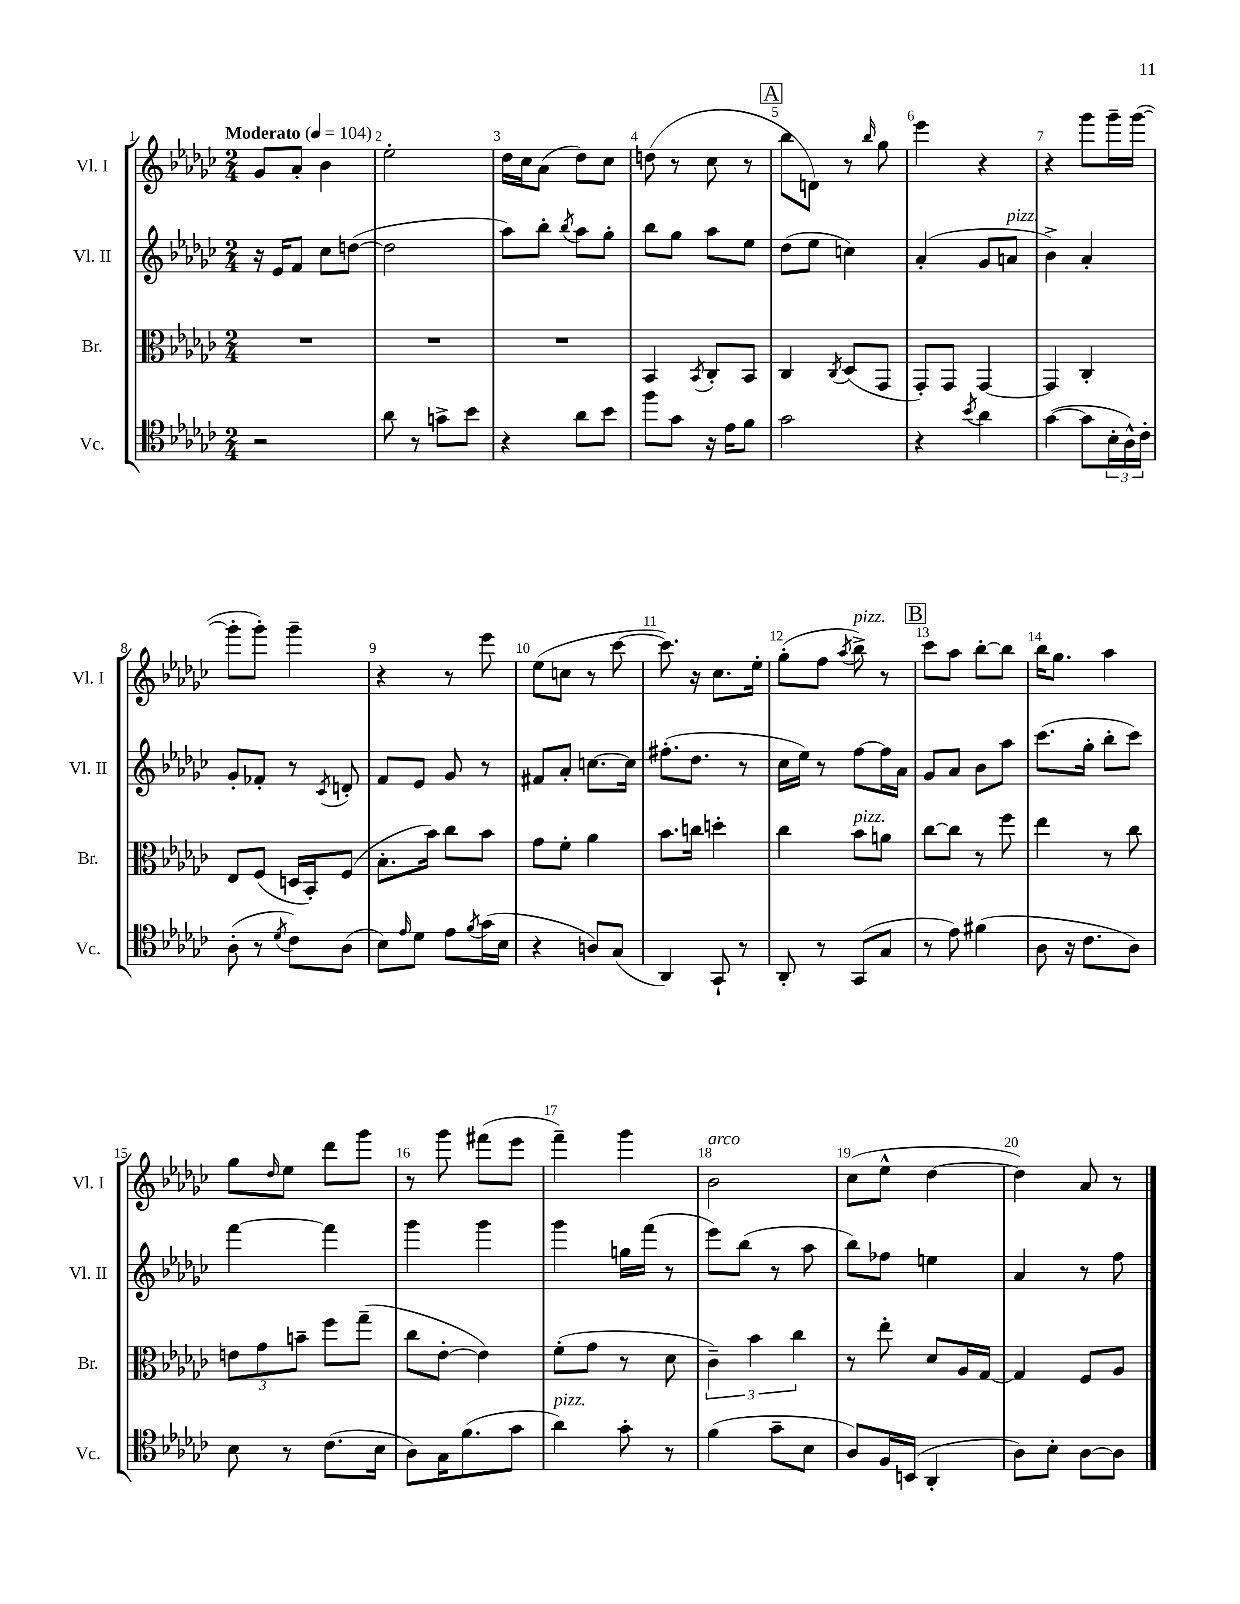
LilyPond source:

<<
\new StaffGroup <<
\new Staff = "s0" \with { instrumentName = "Vl. I" shortInstrumentName = "Vl. I" } {
    \clef treble \key ges \major \numericTimeSignature \time 2/4 \tempo "Moderato" 4 = 104
    ges'8 aes'8-. bes'4 |
    ees''2-. |
    des''16 ces''16 aes'8( des''8) ces''8 |
    d''8( r8 ces''8 r8 |
    \mark \markup { \box "A" } bes''8 d'8) r8 \grace { bes''16 } ges''8 |
    ees'''4 r4 |
    r4 ges'''8 ges'''16-- ges'''16~( |
    ges'''8-. ges'''8-.) ges'''4-- |
    r4 r8 ees'''8 |
    ees''8( c''8 r8 ces'''8~ |
    ces'''8.) r16 ces''8. ees''16-. |
    ges''8-.( f''8 \acciaccatura { aes''8 } bes''8->^\markup { \italic "pizz." }) r8 |
    \mark \markup { \box "B" } ces'''8 aes''8 bes''8~-. bes''8 |
    bes''16 ges''8. aes''4 |
    ges''8 \grace { des''16 } ees''8 des'''8 ges'''8 |
    r8 ges'''8 fis'''8( ees'''8 |
    f'''4--) ges'''4 |
    bes'2^\markup { \italic "arco" } |
    ces''8( ees''8-^ des''4~ |
    des''4) aes'8 r8 \bar "|." |
}
\new Staff = "s1" \with { instrumentName = "Vl. II" shortInstrumentName = "Vl. II" } {
    \clef treble \key ges \major \numericTimeSignature \time 2/4
    r16 ees'16 f'8 ces''8 d''8~( |
    d''2 |
    aes''8) bes''8-. \acciaccatura { bes''8 } aes''8 ges''8-. |
    bes''8 ges''8 aes''8 ees''8 |
    \mark \markup { \box "A" } des''8( ees''8 c''4) |
    aes'4-.( ges'8 a'8^\markup { \italic "pizz." } |
    bes'4->) aes'4-. |
    ges'8-. fes'8-. r8 \acciaccatura { ces'8 } d'8-. |
    f'8 ees'8 ges'8 r8 |
    fis'8 aes'8-. c''8.~ c''16 |
    fis''8.-.( des''8. r8 |
    ces''16 ees''16) r8 f''8~ f''16 aes'16 |
    \mark \markup { \box "B" } ges'8 aes'8 bes'8 aes''8 |
    ces'''8.( ges''16-. bes''8-. ces'''8) |
    f'''4~ f'''4 |
    ges'''4 ges'''4 |
    ges'''4 g''16 f'''16( r8 |
    ees'''8) bes''8( r8 aes''8 |
    bes''8) fes''8 e''4 |
    aes'4 r8 f''8 \bar "|." |
}
\new Staff = "s2" \with { instrumentName = "Br." shortInstrumentName = "Br." } {
    \clef alto \key ges \major \numericTimeSignature \time 2/4
    R2 |
    R2 |
    R2 |
    bes,4 \acciaccatura { bes,8 } ces8-. bes,8 |
    \mark \markup { \box "A" } ces4 \acciaccatura { ces8 } des8( ges,8 |
    ges,8-.) ges,8 ges,4~ |
    ges,4 ces4-. |
    ees8 f8( d16 bes,16-.) f8( |
    bes8.-. bes'16) ces''8 bes'8 |
    ges'8 f'8-. aes'4 |
    bes'8. c''16 d''4-. |
    ces''4 bes'8^\markup { \italic "pizz." } a'8 |
    \mark \markup { \box "B" } ces''8~ ces''8 r8 f''8 |
    ees''4 r8 ces''8 |
    \tuplet 3/2 { e'8 ges'8 b'8-- } f''8 ges''8--( |
    ces''8 ees'8~-. ees'4) |
    f'8-.( ges'8 r8 des'8 |
    \tuplet 3/2 { ces'4--) bes'4 ces''4 } |
    r8 ees''8-. des'8 aes16 ges16~ |
    ges4 f8 aes8 \bar "|." |
}
\new Staff = "s3" \with { instrumentName = "Vc." shortInstrumentName = "Vc." } {
    \clef tenor \key ges \major \numericTimeSignature \time 2/4
    r2 |
    aes'8 r8 g'8-> bes'8 |
    r4 aes'8 bes'8 |
    f''8 ges'8 r16 ees'16 f'8 |
    \mark \markup { \box "A" } ges'2 |
    r4 \acciaccatura { bes'8 } aes'4 |
    ges'4~( ges'8 \tuplet 3/2 { bes16-. aes16-^) ces'16-. } |
    aes8-.( r8 \acciaccatura { des'8 } ces'8) aes8( |
    bes8) \grace { ees'16 } des'8 ees'8 \acciaccatura { f'8 } ges'16( bes16 |
    r4 a8) ges8( |
    aes,4) ges,8-! r8 |
    aes,8-. r8 ges,8( ges8 |
    \mark \markup { \box "B" } r8 ees'8) fis'4( |
    aes8 r16 ces'8. aes8) |
    bes8 r8 ces'8.( bes16 |
    aes8) ges16 f'8.( ges'8 |
    aes'4^\markup { \italic "pizz." }) ges'8-. r8 |
    f'4( ges'8-- bes8 |
    aes8) f16 b,16( aes,4-. |
    aes8) bes8-. aes8~ aes8 \bar "|." |
}
>>
>>
\layout { \context { \Score \override BarNumber.break-visibility = ##(#f #t #t) barNumberVisibility = #all-bar-numbers-visible } }
